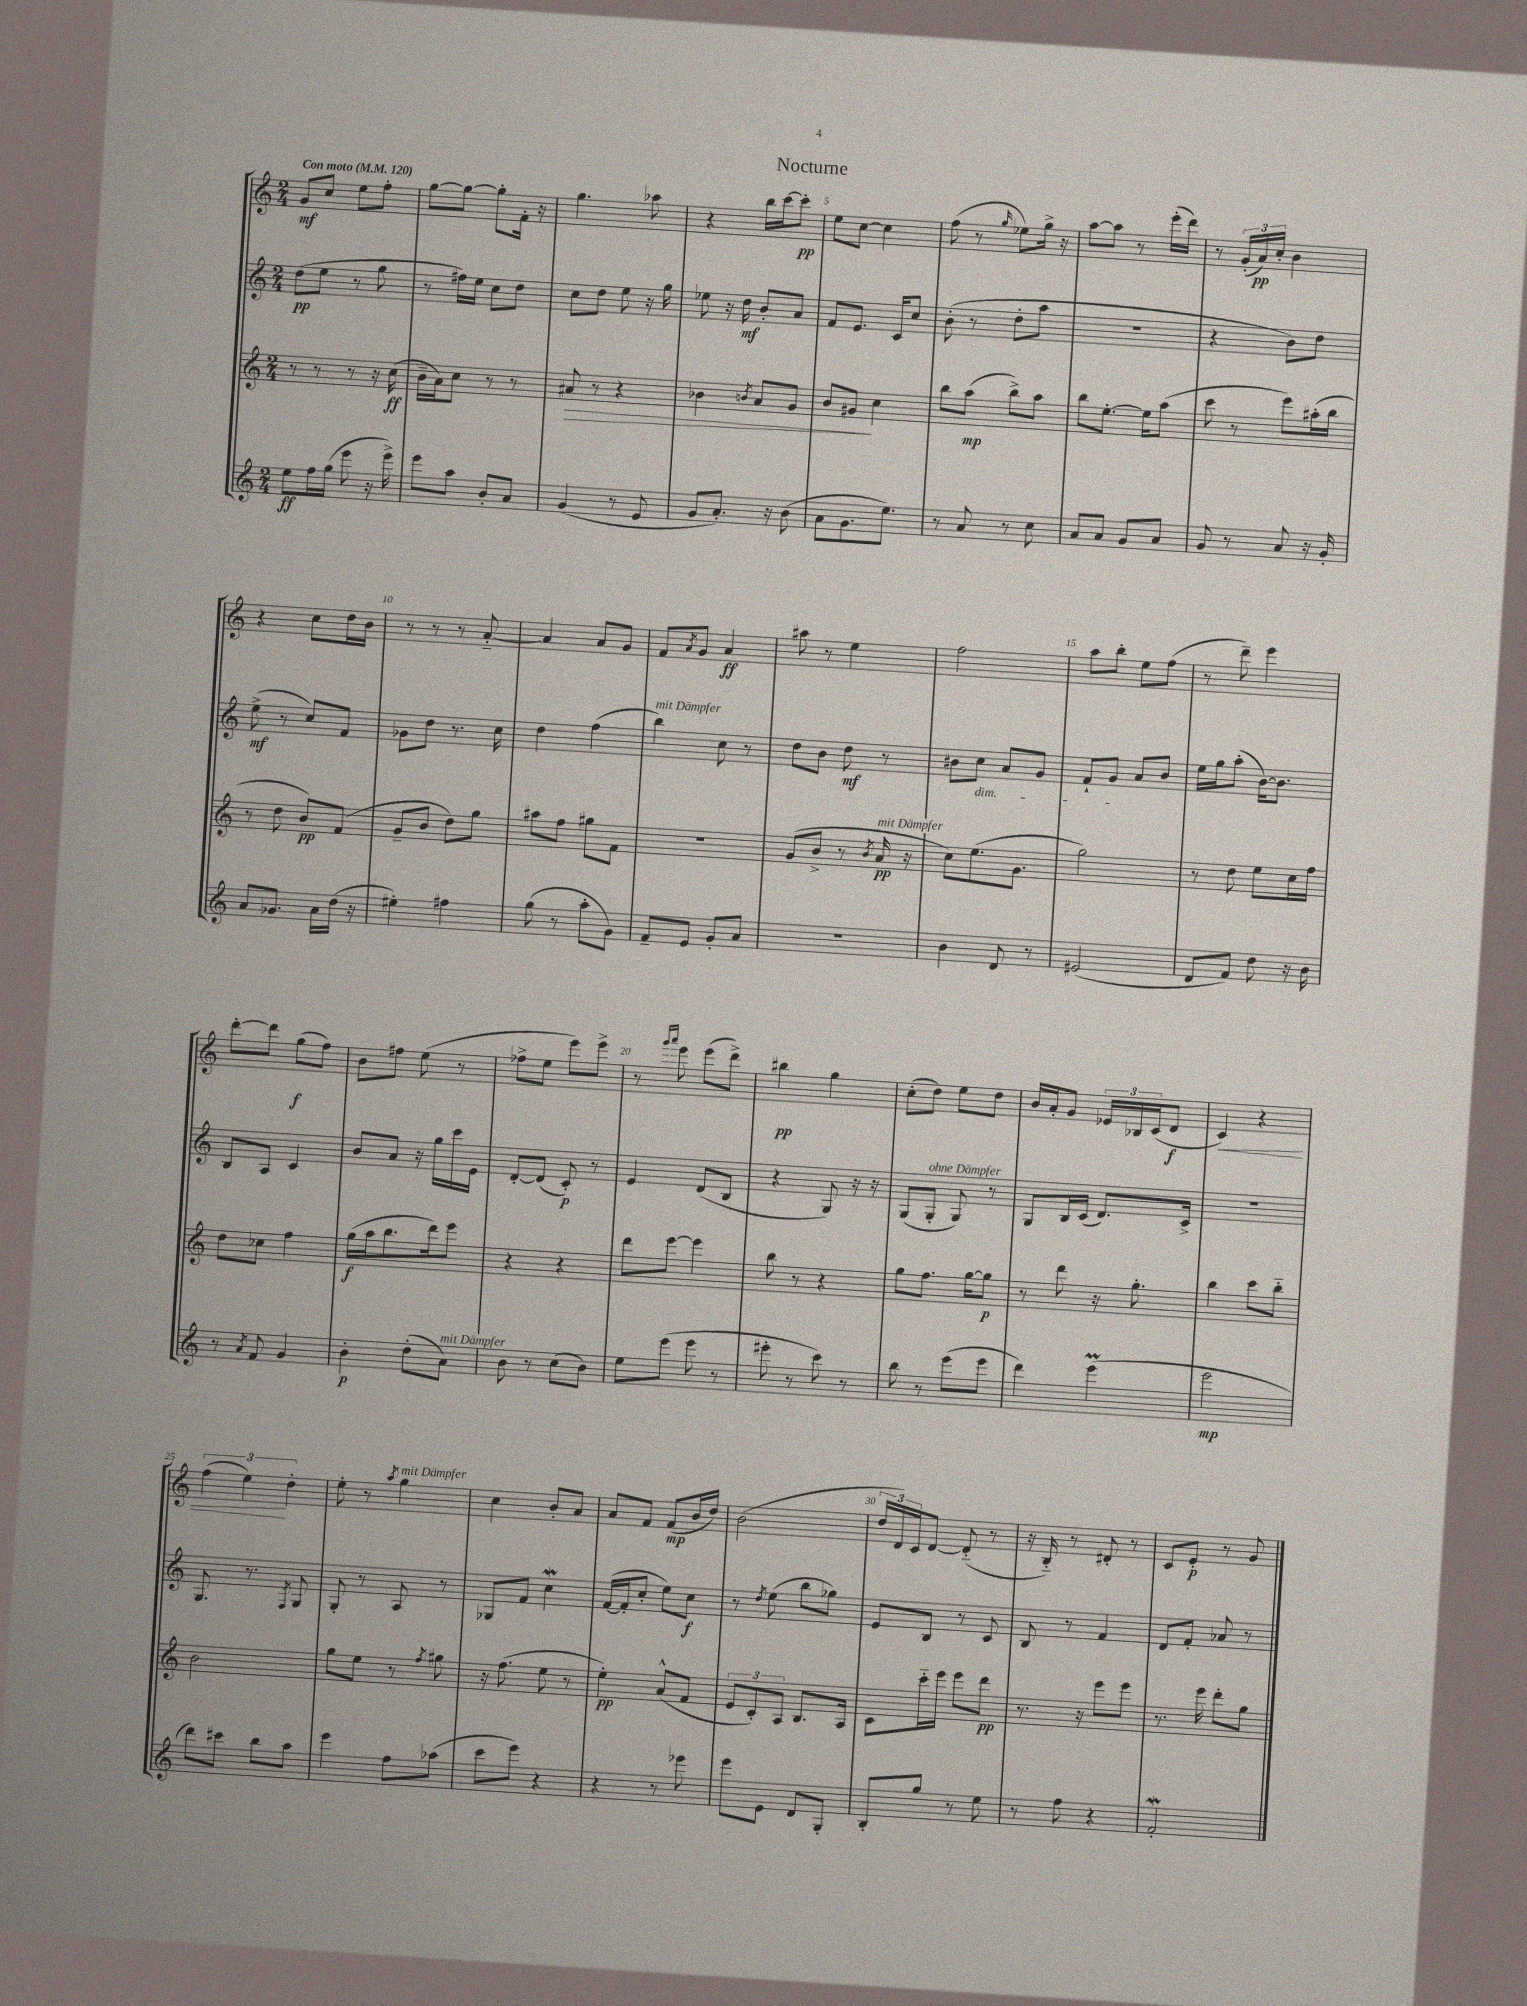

**kern	**kern	**kern	**kern
*staff4	*staff3	*staff2	*staff1
*clefG2	*clefG2	*clefG2	*clefG2
*k[]	*k[]	*k[]	*k[]
*M2/4	*M2/4	*M2/4	*M2/4
*MM120	*MM120	*MM120	*MM120
8ee	8r	(8dd	8g
16ff	8r	8ee	8cc
(16gg	.	.	.
8eee	8r	8r	8ee
16r	16r	8gg	8ff'
16eee^)	(16cc	.	.
=	=	=	=
8eee	16b~	8r	[8gg
.	16a)	.	.
8aa	8cc	16ff#)	8gg_
.	.	16ee	.
8b'	8r	8cc	8gg']
8a	8r	8dd	16f'
.	.	.	16r
=	=	=	=
(4g	8a#	8cc	4.gg
.	8r	8dd	.
8r	4r	8ee	.
8e	.	16r	8aa-
.	.	16gg	.
=	=	=	=
8g	4b-	8ee-	4r
8.a')	.	16r	.
.	.	16dd	.
.	8qb	.	.
.	8a	8b'	16bb
16r	.	.	[16ccc
(8b	8g	8a	8ccc']
=	=	=	=
8a	8b	8f	8ee
8.g	8g#	8.e	[8cc
.	4cc	.	4cc]
8.ee)	.	16c	.
.	.	8cc	.
=	=	=	=
8r	8bb	(8b'	(8ff
8a	(8aa	8r	8r
.	.	.	16qqgg
8r	8bb^)	8dd'	8ee-)
8cc	8aa	8aa	16gg^
.	.	.	16r
=	=	=	=
8a	8bb	2r	[8aa
8a	[8.ee'	.	8aa]
8g	.	.	8r
.	16ee]	.	.
8a	(8aa	.	(16eee'
.	.	.	16ddd)
=	=	=	=
8g	8ccc	4r	8r
8r	8r	.	(24g'
.	.	.	24a)
.	.	.	24cc'
8a	8eee)	8b)	4b
16r	(16aa#'	8dd	.
16g'	16bb	.	.
=	=	=	=
8a	8r	(8ee^	4r
8.g-	8dd	8r	.
.	8b)	8cc)	8cc
16a	.	.	.
(16dd	(8f	8f	16dd
16r	.	.	16b
=	=	=	=
4ee#')	8g~	8g-	8r
.	8b	8dd	8r
4ff#	8dd)	8.r	8r
.	8gg	.	[8a'~
.	.	16cc	.
=	=	=	=
(8gg	8aa#	4dd	4a]
8r	8ff	.	.
8aa'	8gg#	(4ff	8a
8g)	8f	.	8g
=	=	=	=
8f~	2r	4bb)	8f
.	.	.	8qa
8e	.	.	8g
8g'	.	8cc	4a
8a	.	8r	.
=	=	=	=
2r	(8g	8dd	8aa#
.	8b^	8b	8r
.	8r	8dd	4ee
.	8qb	.	.
.	16a	8r	.
.	16r	.	.
=	=	=	=
4b	8cc)	8b#	2ff
.	(8.ee	8cc	.
8d	.	8a	.
.	8.g	.	.
8r	.	8g	.
=	=	=	=
(2e#	2gg)	8f`	8aa
.	.	8g	8bb'
.	.	8a	8ee
.	.	8b	(8ff
=	=	=	=
8d	8r	16ee	8r
.	.	16gg	.
8f)	8dd	(8aa'	8ddd~)
8dd	8ee	[16b)	4eee
.	.	8.b]	.
16r	16cc	.	.
16b	16ff	.	.
=	=	=	=
8r	8dd	8B	[8ddd'
8qa	.	.	.
8f	8cc-	8A	8ddd]
4g	4ff	4c	(8gg
.	.	.	8ff)
=	=	=	=
4b'	(16gg	8b	8b
.	16aa	.	.
.	8.bb	8a	8ff#
(8dd'	.	16r	(8ee
.	16ddd)	16gg	.
8a)	8eee	16ccc	8r
.	.	16e	.
=	=	=	=
8b	4r	[8d'	8ff-^
8r	.	(8d]	8ee
(8cc	4r	8c')	8eee)
8b)	.	8r	8eee^
=	=	=	=
8ee	8ddd	4e	8r
.	.	.	16qqggg
.	.	.	16qqaaa
(8eee	[8eee	.	8eee
8eee	4eee]	(8d	(8eee
8r	.	8B	8ddd^)
=	=	=	=
8eee#'	8bb	4r	4bb#
8r	8r	.	.
8ccc)	4r	8G)	4gg
8r	.	16r	.
.	.	16r	.
=	=	=	=
8bb	8gg	(8G	(8cc'
8r	8.ff	8G'	8dd)
(8eee	.	8G)	8ee
.	[16gg	.	.
8eee	8gg]	8r	8dd
=	=	=	=
4ddd)	8r	8G	16b
.	.	.	16a'
.	8ddd	16B	8g
.	.	(16c	.
(4eee	16r	8.d)	24e-
.	.	.	24B-
.	8.gg'	.	.
.	.	.	(24c
.	.	.	8d
.	.	16c^	.
=	=	=	=
2eee	4bb	2r	4c)
.	8ccc	.	4r
.	8bb'~	.	.
=	=	=	=
8ddd)	2b	8.G	(6ff
8ccc#	.	.	.
.	.	.	6ee)
.	.	8.r	.
8bb	.	.	.
.	.	.	6dd'
.	.	8qF	.
8aa	.	8G	.
=	=	=	=
4eee	8gg	8G'	8ee'
.	8ee	8r	8r
.	.	.	8qaa
8ff	8r	8A	4gg
.	8qff	.	.
(8aa-	8gg#	8r	.
=	=	=	=
8ccc	16r	8G-	4cc
.	(8.ff	.	.
8eee)	.	8f	.
4r	8ee	4cc	8b'
.	8r	.	8a
=	=	=	=
4r	4ee')	([16f	8a
.	.	16f']	.
.	.	8cc'	8f
8r	(8a^^	8ee)	(8f
8eee-	8f	8cc	16b
.	.	.	16dd)
=	=	=	=
8eee	12e	8r	(2b
.	12c')	.	.
.	.	8qdd	.
8e	.	(8ee	.
.	12A	.	.
8d	8.B	8bb	.
8G'	.	8gg-)	.
.	16A	.	.
=	=	=	=
8B'	8c	8e	24dd
.	.	.	24d)
.	.	.	24c
8gg	16ccc'~	8B	[8d
.	16eee	.	.
8r	8eee	8r	(8d'~]
8ee	8ddd	8c	8r
=	=	=	=
8r	8.r	8B	16r
.	.	.	16B'~)
8ff	.	8r	8r
.	16r	.	.
4r	8eee	4f	8d#'
.	8eee	.	8r
=	=	=	=
2f'	8.r	8d	8c
.	.	8f'	8e'
.	16eee	.	.
.	8ddd'	8a-	8r
.	8gg	8r	8g
==	==	==	==
*-	*-	*-	*-
